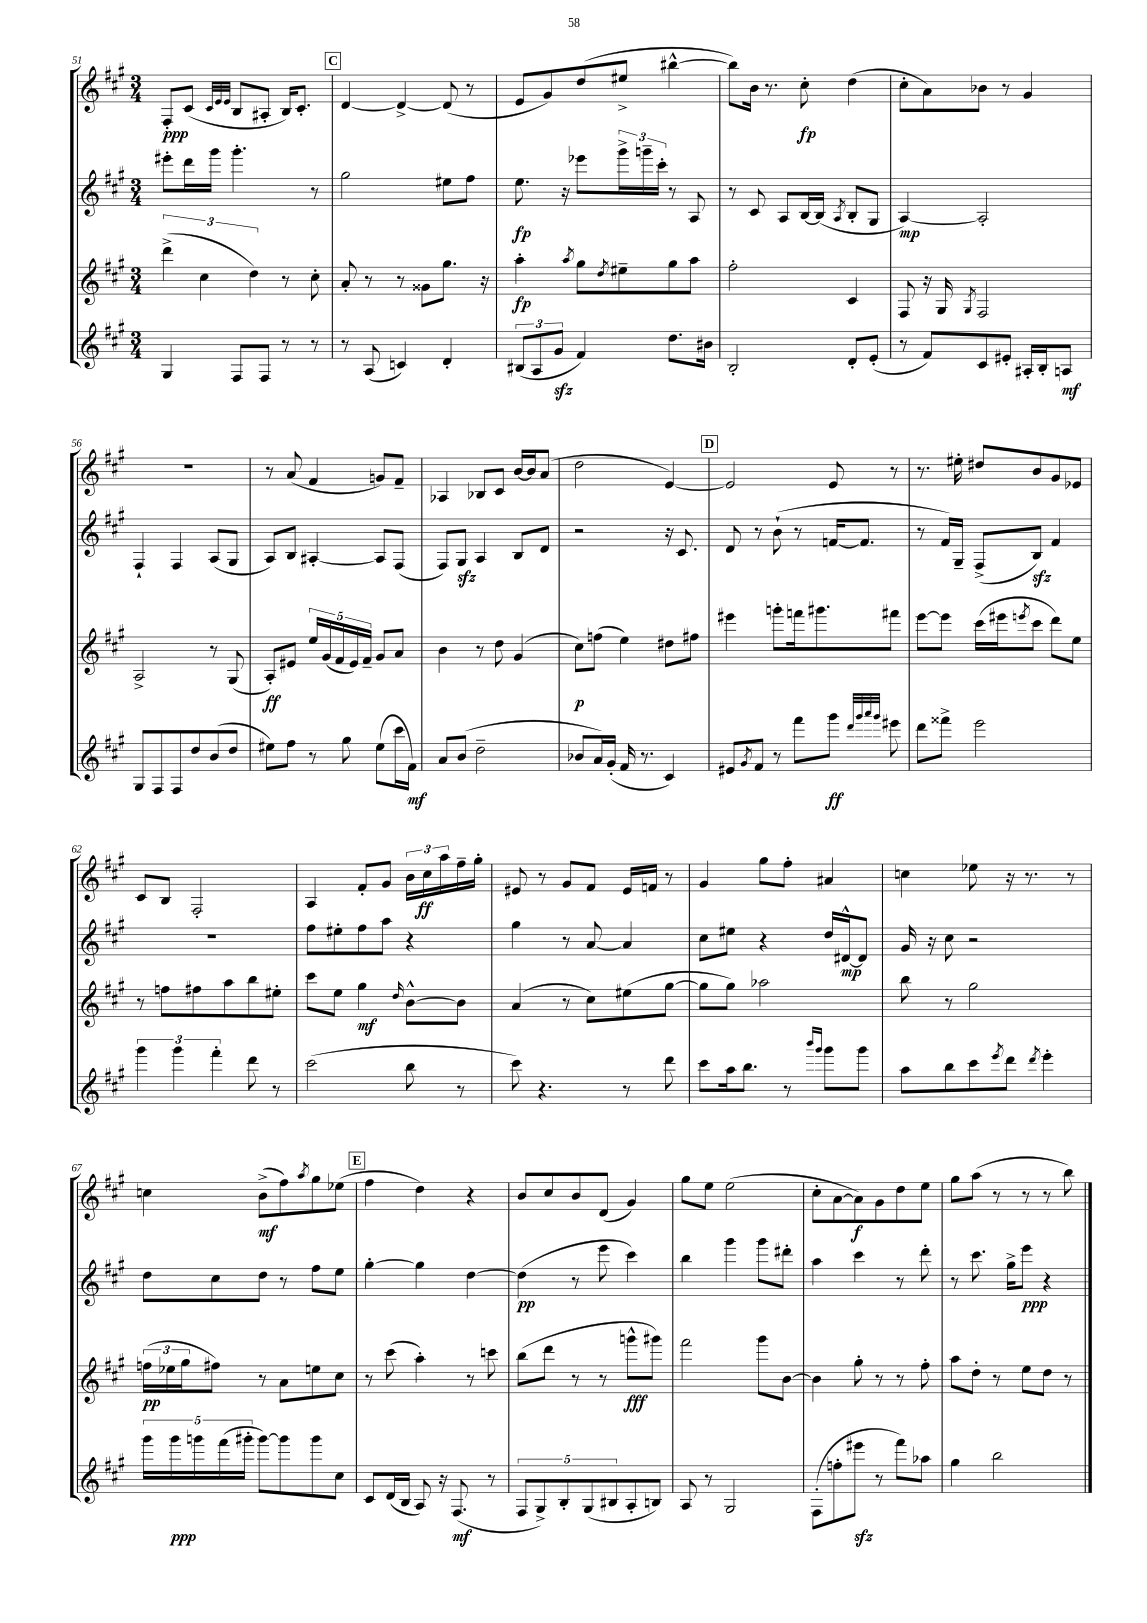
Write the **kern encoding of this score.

**kern	**dynam	**kern	**dynam	**kern	**dynam	**kern	**dynam
*part4	*part4	*part3	*part3	*part2	*part2	*part1	*part1
*staff4	*staff4	*staff3	*staff3	*staff2	*staff2	*staff1	*staff1
*clefG2	*	*clefG2	*	*clefG2	*	*clefG2	*
*k[f#c#g#]	*	*k[f#c#g#]	*	*k[f#c#g#]	*	*k[f#c#g#]	*
*M3/4	*	*M3/4	*	*M3/4	*	*M3/4	*
=51	=51	=51	=51	=51	=51	=51	=51
4G#/	.	(6ddd^\	.	8eee#X'\L	.	8F#'/L	ppp
.	.	.	.	16ddd\L	.	(8c#/J	.
.	.	6cc#\	.	.	.	.	.
.	.	.	.	16ggg#\JJ	.	.	.
.	.	.	.	.	.	32qqc#/LLL	.
.	.	.	.	.	.	32qqe/	.
.	.	.	.	.	.	32qqe/JJJ	.
8F#/L	.	.	.	4.ggg#'\	.	8B/L	.
.	.	6dd\)	.	.	.	.	.
8F#/J	.	.	.	.	.	8A#X'/J	.
8r	.	8r	.	.	.	16B/KL)	.
.	.	.	.	.	.	8.c#'/J	.
8r	.	8cc#'\	.	8r	.	.	.
!!LO:REH:place=s1:t=C
=52	=52	=52	=52	=52	=52	=52	=52
8r	.	8a'/	.	2gg#\	.	[4d/	.
(8A/	.	8r	.	.	.	.	.
4cn/)	.	8r	.	.	.	4d^/_	.
.	.	8g##X\L	.	.	.	.	.
4d'/	.	8.gg#\J	.	8ee#X\L	.	(8d/]	.
.	.	.	.	8ff#\J	.	8r	.
.	.	16r	.	.	.	.	.
=53	=53	=53	=53	=53	=53	=53	=53
(12B#X/L	.	4aa'\	fp	8.ee\	fp	8e/L	.
12A/	.	.	.	.	.	.	.
.	.	.	.	.	.	8g#/)	.
12g#zz/J	.	.	.	.	.	.	.
.	.	.	.	16r	.	.	.
.	.	8qaa/	.	.	.	.	.
4f#/)	.	8gg#\L	.	8eee-X\L	.	(8dd/	.
.	.	8qdd/	.	.	.	.	.
.	.	8ee#X~\	.	24ggg#^\L	.	8ee#X^/J	.
.	.	.	.	24gggn~\	.	.	.
.	.	.	.	24ccc#'\JJ	.	.	.
8.dd\L	.	8gg#\	.	8r	.	[4bb#X^^\	.
.	.	8aa\J	.	8A/	.	.	.
16b#X\Jk	.	.	.	.	.	.	.
=54	=54	=54	=54	=54	=54	=54	=54
2B'/	.	2ff#'\	.	8r	.	8bb#\L])	.
.	.	.	.	8c#/	.	16b\Jk	.
.	.	.	.	.	.	8.r	.
.	.	.	.	8A/L	.	.	.
.	.	.	.	[16B/L	.	8cc#'\	fp
.	.	.	.	(16B/JJ]	.	.	.
.	.	.	.	8qA/	.	.	.
8d'/L	.	4c#/	.	8B'/L	.	(4dd\	.
(8e'/J	.	.	.	8G#/J	.	.	.
=55	=55	=55	=55	=55	=55	=55	=55
8r	.	8F#/	.	[4A/)	mp	8cc#'\L	.
8f#/L)	.	16r	.	.	.	8a\)	.
.	.	16G#/	.	.	.	.	.
.	.	8qG#/	.	.	.	.	.
8c#/	.	2F#/	.	2A'/]	.	8b-X\J	.
8e#X'/J	.	.	.	.	.	8r	.
16A#X'/LL	.	.	.	.	.	4g#/	.
16B'/J	.	.	.	.	.	.	.
8An/J	mf	.	.	.	.	.	.
!!LO:LB:g=z
=56	=56	=56	=56	=56	=56	=56	=56
8G#/L	.	2A^/	.	4F#`/	.	2.r	.
8F#/	.	.	.	.	.	.	.
8F#/	.	.	.	4F#/	.	.	.
8dd/	.	.	.	.	.	.	.
(8b/	.	8r	.	(8A/L	.	.	.
8dd/J	.	(8G#/	.	8G#/J	.	.	.
=57	=57	=57	=57	=57	=57	=57	=57
8ee#X\L)	.	8A'/L)	ff	8A/L)	.	8r	.
8ff#\J	.	8e#X/J	.	8B/J	.	(8a/	.
8r	.	20ee/LL	.	[4A#X'/	.	4f#/	.
.	.	(20g#/	.	.	.	.	.
.	.	20f#/	.	.	.	.	.
8gg#\	.	.	.	.	.	.	.
.	.	20e#/)	.	.	.	.	.
.	.	20f#~/JJ	.	.	.	.	.
(8ee#\L	.	8g#/L	.	8A#/L]	.	8gn/L)	.
16ccc#\L	.	8a/J	.	(8F#/J	.	8f#~/J	.
16f#\JJ)	mf	.	.	.	.	.	.
=58	=58	=58	=58	=58	=58	=58	=58
8a/L	.	4b\	.	8F#/L)	.	4A-X/	.
(8b/J	.	.	.	8G#zz/J	.	.	.
2dd~\	.	8r	.	4A/	.	8B-X/L	.
.	.	8dd\	.	.	.	8c#/J	.
.	.	(4g#/	.	8B/L	.	[16b/LL	.
.	.	.	.	.	.	16b/J]	.
.	.	.	.	8d/J	.	(8a/J	.
=59	=59	=59	=59	=59	=59	=59	=59
8b-X/L	.	8cc#\L)	p	2r	.	2dd\	.
16a/L)	.	(8ffn\J	.	.	.	.	.
(16g#'/JJ	.	.	.	.	.	.	.
16f#/	.	4ee\)	.	.	.	.	.
8.r	.	.	.	.	.	.	.
4c#/)	.	8dd#X\L	.	16r	.	[4e/)	.
.	.	.	.	8.c#/	.	.	.
.	.	8ff#X\J	.	.	.	.	.
!!LO:REH:place=s1:t=D
=60	=60	=60	=60	=60	=60	=60	=60
8e#X/L	.	4eee#X\	.	8d/	.	2e/]	.
8qg#/	.	.	.	.	.	.	.
8f#/J	.	.	.	8r	.	.	.
8r	.	8gggn'\L	.	(8b`\	.	.	.
8fff#\L	.	16fffn\k	.	8r	.	.	.
.	.	8.ggg#X\	.	.	.	.	.
8ggg#\J	ff	.	.	[16fn/KL	.	8e/	.
.	.	.	.	8.f/J]	.	.	.
32qqddd/LLL	.	.	.	.	.	.	.
32qqggg#/	.	.	.	.	.	.	.
32qqaaa/	.	.	.	.	.	.	.
32qqggg#/JJJ	.	.	.	.	.	.	.
8eee#X\	.	8fff#X\J	.	.	.	8r	.
=61	=61	=61	=61	=61	=61	=61	=61
8ddd\L	.	[8eee\L	.	8r	.	8.r	.
8fff##X^\J	.	8eee\J]	.	16f#/LL)	.	.	.
.	.	.	.	16G#~/JJ	.	16ee#X'\	.
2eee\	.	(16ccc#\LL	.	(8F#^/L	.	8dd#X/L	.
.	.	16eee#X\J	.	.	.	.	.
.	.	8qeeen/	.	.	.	.	.
.	.	8ccc#\J	.	8Bzz/J)	.	8b/	.
.	.	8ddd\L)	.	4f#/	.	8g#/	.
.	.	8ee\J	.	.	.	8e-X/J	.
!!LO:LB:g=z
=62	=62	=62	=62	=62	=62	=62	=62
6ggg#\	.	8r	.	2.r	.	8c#/L	.
.	.	8ffn\L	.	.	.	8B/J	.
6ggg#\	.	.	.	.	.	.	.
.	.	8ff#X\	.	.	.	2F#'/	.
6fff#'\	.	.	.	.	.	.	.
.	.	8aa\	.	.	.	.	.
8ddd\	.	8bb\	.	.	.	.	.
8r	.	8ee#X'\J	.	.	.	.	.
=63	=63	=63	=63	=63	=63	=63	=63
(2ccc#\	.	8ccc#\L	.	8ff#\L	.	4A/	.
.	.	8ee\J	.	8ee#X'\	.	.	.
.	.	4gg#\	mf	8ff#\	.	8f#'/L	.
.	.	.	.	8aa\J	.	8g#/J	.
.	.	16qqdd/	.	.	.	.	.
8bb\	.	[8b^^\L	.	4r	.	24b\LL	.
.	.	.	.	.	.	24cc#\	ff
.	.	.	.	.	.	24aa\	.
8r	.	8b\J]	.	.	.	16ff#~\	.
.	.	.	.	.	.	16gg#'\JJ	.
=64	=64	=64	=64	=64	=64	=64	=64
8ccc#\)	.	(4a/	.	4gg#\	.	8e#X/	.
4.r	.	.	.	.	.	8r	.
.	.	8r	.	8r	.	8g#/L	.
.	.	8cc#\L)	.	[8a/	.	8f#/J	.
8r	.	(8ee#X\	.	4a/]	.	16e#/LL	.
.	.	.	.	.	.	16fn/JJ	.
8ddd\	.	[8gg#\J	.	.	.	8r	.
=65	=65	=65	=65	=65	=65	=65	=65
8ccc#\L	.	8gg#\L]	.	8cc#\L	.	4g#/	.
16aa\k	.	8gg#\J)	.	8ee#X\J	.	.	.
8.bb\J	.	.	.	.	.	.	.
.	.	2aa-X\	.	4r	.	8gg#\L	.
8r	.	.	.	.	.	8ff#'\J	.
16qqbbb/LL	.	.	.	.	.	.	.
16qqggg#/JJ	.	.	.	.	.	.	.
8ggg#\L	.	.	.	16dd/LL	.	4a#X/	.
.	.	.	.	[16d#X^^/J	mp	.	.
8ggg#\J	.	.	.	8d#/J]	.	.	.
=66	=66	=66	=66	=66	=66	=66	=66
8aa\L	.	8bb\	.	16g#/	.	4ccn\	.
.	.	.	.	16r	.	.	.
8bb\	.	8r	.	8cc#\	.	.	.
8ccc#\	.	2gg#\	.	2r	.	8ee-X\	.
8qeee/	.	.	.	.	.	.	.
8ddd\J	.	.	.	.	.	16r	.
.	.	.	.	.	.	8.r	.
8qddd/	.	.	.	.	.	.	.
4eee'\	.	.	.	.	.	.	.
.	.	.	.	.	.	8r	.
!!LO:LB:g=z
=67	=67	=67	=67	=67	=67	=67	=67
20ggg#\LL	.	(24ffn\LL	pp	8dd\L	.	4ccn\	.
.	.	24ee-X\	.	.	.	.	.
20ggg#\	ppp	.	.	.	.	.	.
.	.	24gg#\J	.	.	.	.	.
20gggn\	.	.	.	.	.	.	.
.	.	8ff#X\J)	.	8cc#\	.	.	.
(20fff#\	.	.	.	.	.	.	.
20ggg#X'\JJ	.	.	.	.	.	.	.
[8ggg#\L)	.	8r	.	8dd\J	.	(8b^\L	mf
8ggg#\]	.	8a\L	.	8r	.	8ff#\)	.
.	.	.	.	.	.	8qaa/	.
8ggg#\	.	8een\	.	8ff#\L	.	8gg#\	.
8cc#\J	.	8cc#\J	.	8ee\J	.	(8ee-X\J	.
!!LO:REH:place=s1:t=E
=68	=68	=68	=68	=68	=68	=68	=68
8c#/L	.	8r	.	[4gg#'\	.	4ff#\	.
(16d/L	.	(8ccc#\	.	.	.	.	.
16B/JJ	.	.	.	.	.	.	.
8A/)	.	4aa'\)	.	4gg#\]	.	4dd\)	.
16r	.	.	.	.	.	.	.
(8.F#/	mf	.	.	.	.	.	.
.	.	8r	.	[4dd\	.	4r	.
8r	.	8cccn\	.	.	.	.	.
=69	=69	=69	=69	=69	=69	=69	=69
10F#/L	.	(8bb\L	.	(4dd\]	pp	8b/L	.
10G#^/)	.	.	.	.	.	.	.
.	.	8ddd\J	.	.	.	8cc#/	.
10B'/	.	.	.	.	.	.	.
.	.	8r	.	8r	.	8b/	.
(10G#/	.	.	.	.	.	.	.
.	.	8r	.	8eee\	.	(8d/J	.
10B#X/	.	.	.	.	.	.	.
8A'/	.	8gggn^^\L	fff	4ccc#\)	.	4g#/)	.
8Bn/J)	.	8ggg#X\J)	.	.	.	.	.
=70	=70	=70	=70	=70	=70	=70	=70
8A/	.	2fff#\	.	4bb\	.	8gg#\L	.
8r	.	.	.	.	.	8ee\J	.
2G#/	.	.	.	4ggg#\	.	(2ee\	.
.	.	8ggg#\L	.	8ggg#\L	.	.	.
.	.	[8b\J	.	8ddd#X'\J	.	.	.
=71	=71	=71	=71	=71	=71	=71	=71
(8F#'\L	.	4b\]	.	4aa\	.	8cc#'\L	.
8ffn'\	.	.	.	.	.	[8a\	.
8eee#Xzz\J	.	8gg#'\	.	4ccc#\	.	8a\])	f
8r	.	8r	.	.	.	8g#\	.
8fff#\L)	.	8r	.	8r	.	8dd\	.
8aa-X\J	.	8ff#'\	.	8ddd'\	.	8ee\J	.
=72	=72	=72	=72	=72	=72	=72	=72
4gg#\	.	8aa\L	.	8r	.	8gg#\L	.
.	.	8dd'\J	.	8.ccc#\	.	(8aa\J	.
2bb\	.	8r	.	.	.	8r	.
.	.	.	.	16gg#^\KL	.	.	.
.	.	8ee\L	.	8eee\J	ppp	8r	.
.	.	8dd\J	.	4r	.	8r	.
.	.	8r	.	.	.	8bb\)	.
==	==	==	==	==	==	==	==
*-	*-	*-	*-	*-	*-	*-	*-
